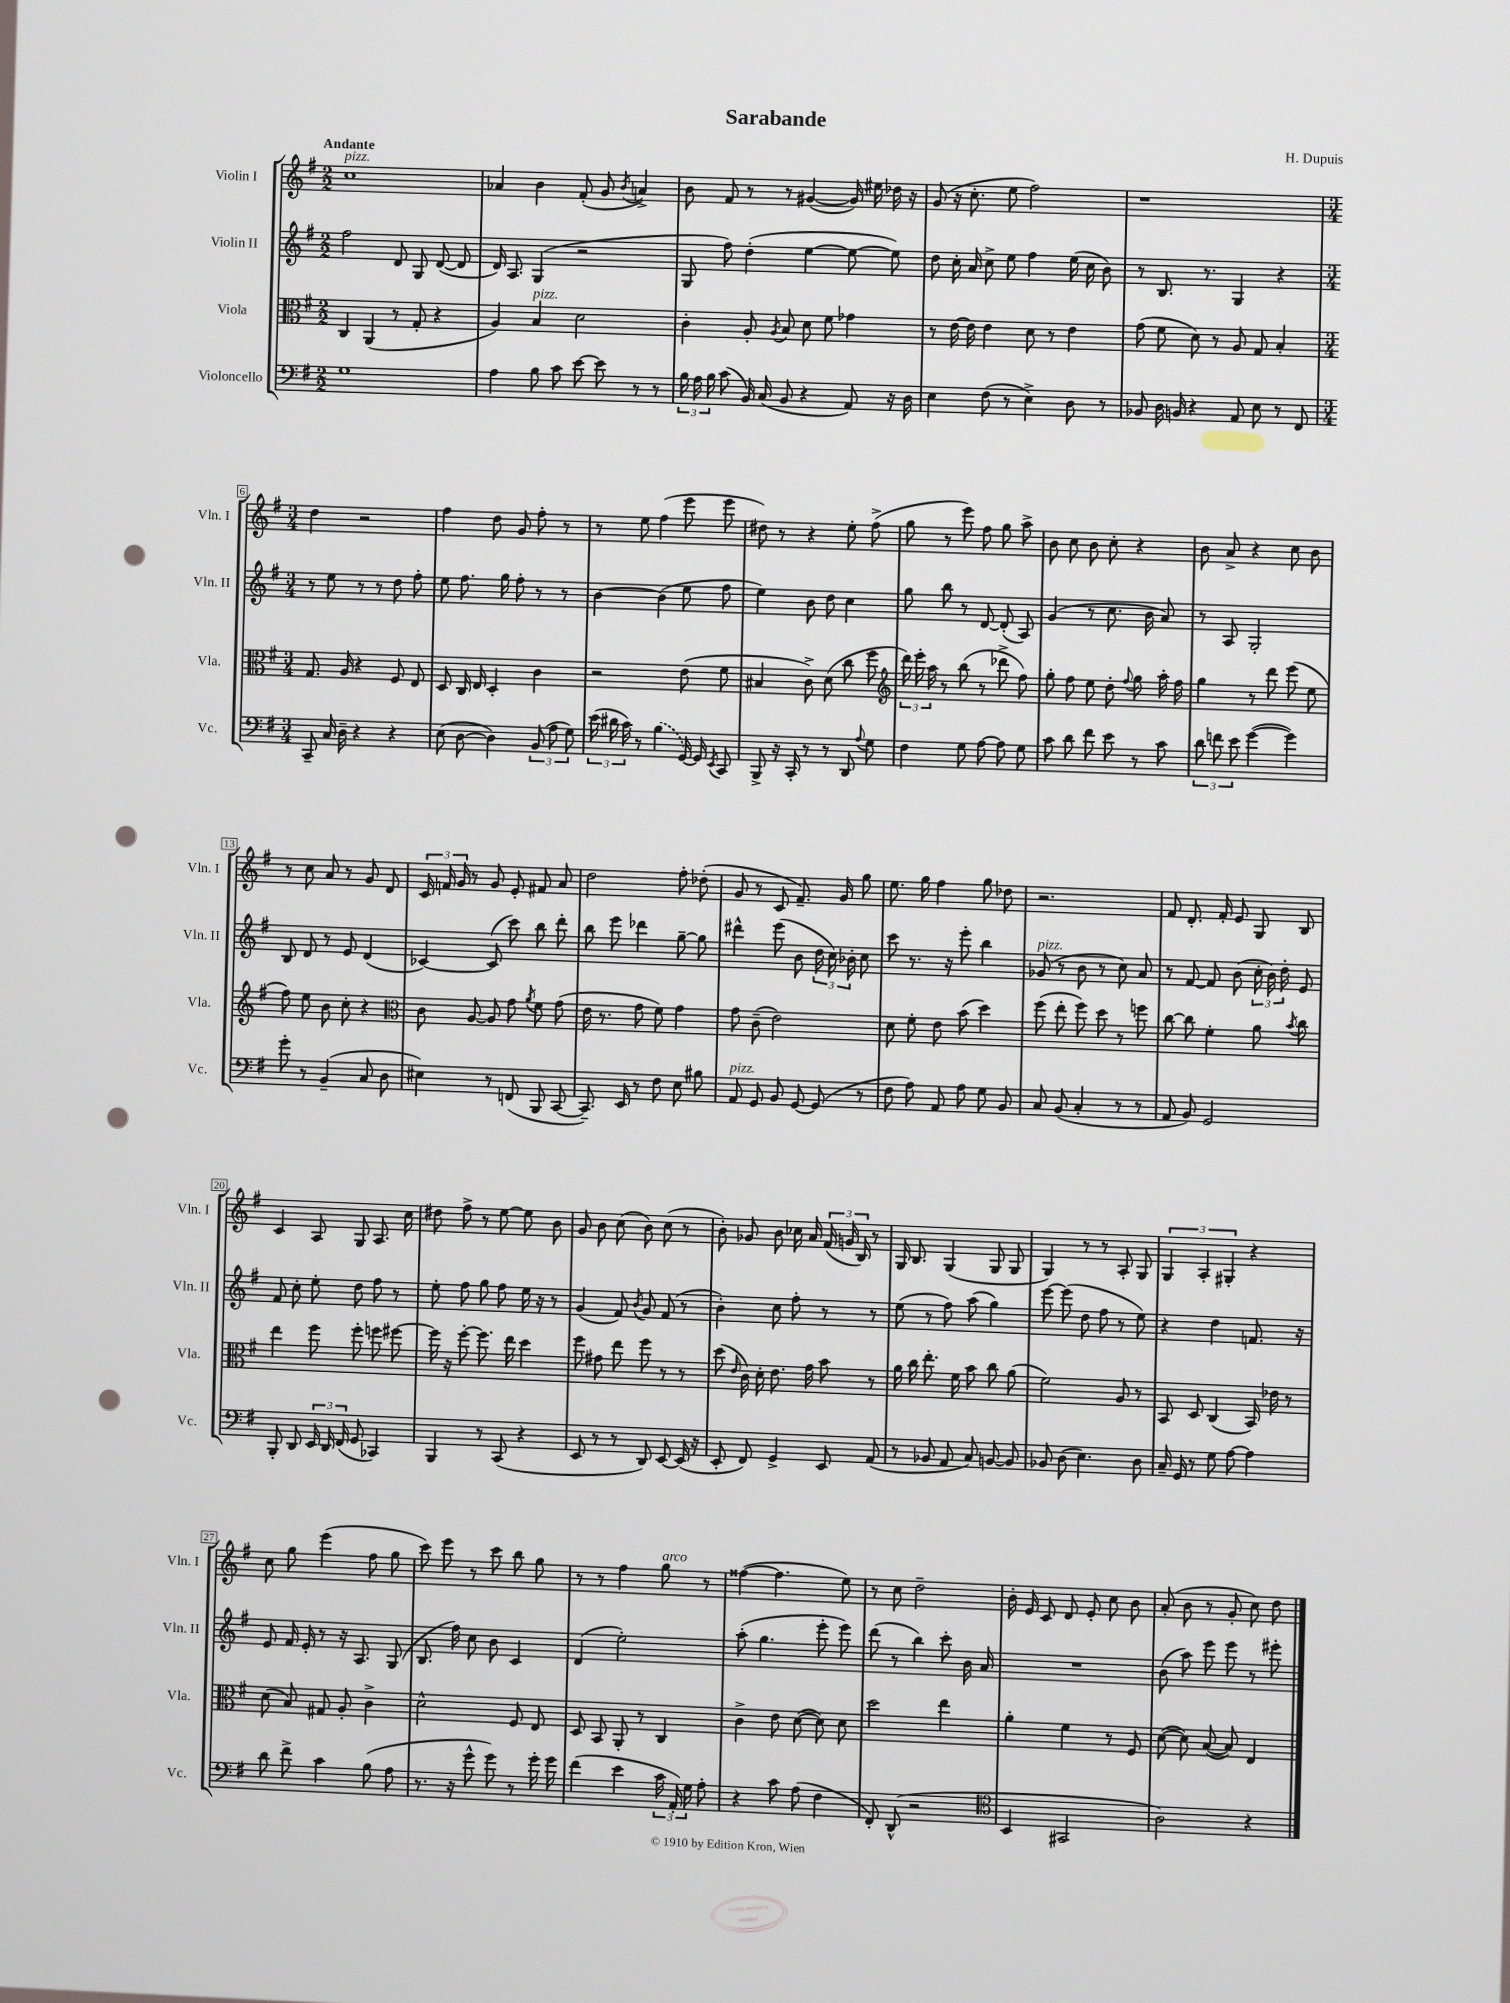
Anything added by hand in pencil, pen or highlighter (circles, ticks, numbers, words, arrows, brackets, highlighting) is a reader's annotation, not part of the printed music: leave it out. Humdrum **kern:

**kern	**kern	**kern	**kern
*part4	*part3	*part2	*part1
*staff4	*staff3	*staff2	*staff1
*I"Violoncello	*I"Viola	*I"Violin II	*I"Violin I
*I'Vc.	*I'Vla.	*I'Vln. II	*I'Vln. I
*clefF4	*clefC3	*clefG2	*clefG2
*k[f#]	*k[f#]	*k[f#]	*k[f#]
*M2/2	*M2/2	*M2/2	*M2/2
=1	=1	=1	=1
!	!	!	!LO:TX:a:B:t=Andante
!	!	!	!LO:TX:a:i:t=pizz.
1G	4C/	2ff#\	1cc
.	(4AA/	.	.
.	8r	8d/	.
.	8G'/	8G/	.
.	4r	([8d/	.
.	.	8d/]	.
=2	=2	=2	=2
4A\	4A/)	16d/)	4a-X/
.	.	8.A/	.
!	!LO:TX:a:i:t=pizz.	!	!
8B\	4B/	(4G/	4b\
8c\	.	.	.
[8e\	2d\	2r	(8f#'/
8e\]	.	.	8g/
.	.	.	8qb/
8r	.	.	4an^/)
8r	.	.	.
=3	=3	=3	=3
24B\	4c'\	8G/	8b\
24A\	.	.	.
24B\	.	.	.
(8c\	.	8ff#\)	8f#/
16BB/)	8A'/	(4dd'\	8r
(16C/	.	.	.
.	8qA/	.	.
8BB/	8B/	.	8r
4r	8d\	[4ee\	([4g#X/
.	8f#\	.	.
8AA/)	4g-X\	8ee\_	16g#/])
.	.	.	16ee#X\
16r	.	8ee\])	16dd-X\
16D\	.	.	16r
=4	=4	=4	=4
4E\	8r	8dd\	(8g/
.	[16e\	16cc'\	16r
.	16e\]	16a/	8.cc'\
(8F#\	4e\	8cc^\	.
8r	.	8ee\	8ee\
4E^\)	8d\	4ff#\	2ff#\)
.	8r	.	.
8D\	4e\	(16ee\	.
.	.	16cc\	.
8r	.	8b\)	.
=5	=5	=5	=5
8BB-X/	(8g\	8r	1r
16D\	8f#\	8.B/	.
16BBn/	.	.	.
4r	8d\)	.	.
.	.	8.r	.
.	8r	.	.
8AA/	8A/	4G/	.
8E\	8G/	.	.
8r	4B'/	4r	.
8FF#/	.	.	.
!!LO:LB:g=z
=6	=6	=6	=6
*M3/4	*M3/4	*M3/4	*M3/4
8CC~/	8.G/	8r	4dd\
16C/	.	8ee\	.
16D~\	16A/	.	.
4r	4r	8r	2r
.	.	8r	.
4r	8F#/	8dd\	.
.	8E/	8ff#'\	.
=7	=7	=7	=7
(8E\	8D/	8ee\	4ff#\
[8D\	16C/	8.ff#\	.
.	16E/	.	.
4D\])	4D'/	.	8dd\
.	.	16gg\	.
.	.	8ff#'\	8g/
(12BB/	4c\	8r	8ff#'\
12A\	.	.	.
.	.	8r	8r
12G\)	.	.	.
=8	=8	=8	=8
(24e\	2r	[4b\	8r
24d#X\	.	.	.
24c\)	.	.	.
8r	.	.	8ee\
(4B\	.	(4b\]	(4ff#\
[16GG/)	(8e\	8ee\	8eee\
16GG/]	.	.	.
8qEE/	.	.	.
8CC/	8f#\	8ff#\	8eee\
=9	=9	=9	=9
8BBB^/	4B#X/	4ee\)	8dd#X\)
16r	.	.	8r
16CC'/	.	.	.
8r	8c^\)	8b\	4r
8r	(8d\	8dd\	.
8DD/	8cc\	4cc\	8ee'\
8qqA/	.	.	.
8G\	8ff#\	.	(8ff#^\
=10	=10	=10	=10
*	*clefG2	*	*
4F#\	24ddd\)	8gg\	8gg\
.	24eee'\	.	.
.	24aa\	.	.
.	8r	8bb\	8r
8G\	(8bb\	8r	8eee\)
[8A\	8r	[8d/	8ff#\
8A\]	8ddd-X^\	(8d'/]	8gg\
8G\	8ff#\)	8A/)	8aa^\
=11	=11	=11	=11
8c\	8gg'\	(4g/	8b\
8d\	8ff#\	.	8cc\
8f#\	8ee\	8r	8b\
8e\	8dd'\	8.cc\	8cc'\
.	8qqff#/	.	.
8r	8gg\	.	4r
.	.	16b\	.
8c\	16aa'\	8a/)	.
.	16ff#\	.	.
=12	=12	=12	=12
12d\	4gg\	8r	8b\
12fn\	.	.	.
.	.	8A/	8a^/
12e\	.	.	.
([4g\	8r	2G'/	4r
.	8ddd\	.	.
4g\])	(8eee\	.	8cc\
.	8ee\	.	8b\
!!LO:LB:g=z
=13	=13	=13	=13
8g'\	8ff#\)	8B/	8r
8r	8ee\	8d/	8cc\
(4BB~/	8b\	8r	8a/
.	8cc'\	8e/	8r
8C/	4r	(4d/	8g/
8D\	.	.	8d/
=14	=14	=14	=14
*	*clefC3	*	*
4E#X\)	8c\	[4c-X/)	24c/
.	.	.	24fn/
.	.	.	24g/
.	[8A/	.	8r
8r	8A/]	(8c-/]	8g/
(8FFn/	8g\	8ccc\)	8e'/
.	8qa/	.	.
8BBB/	8f#\	8bb\	8f#X/
[8CC/	(8g\	8ddd'\	8a/
=15	=15	=15	=15
8.CC~/])	16e\	8bb\	2dd\
.	8.r	.	.
.	.	8eee\	.
16EE/	.	.	.
8r	8g\	4ddd-X\	.
8F#\	8f#\)	.	.
8E\	4g\	[8gg~\	8ff#'\
8B#X\	.	8gg\]	(8dd-X'\
=16	=16	=16	=16
!LO:TX:a:i:t=pizz.	!	!	!
8AA/	8g\	4ddd#X^^\	8g/
8GG/	(8c~\	.	8r
8BB/	2e\)	(8eee\	8c/
[8GG/	.	8b\	8.f#~/)
(8GG/]	.	24dd\	.
.	.	24cc\)	.
.	.	.	16g/
.	.	24b-X'\	.
8r	.	8cc\	8gg\
=17	=17	=17	=17
8F#\	8d\	8ccc\	8.ee\
8A\)	8f#'\	8.r	.
.	.	.	16gg\
8AA/	8e\	.	4ff#\
.	.	16r	.
8A\	(8b\	8eee'\	.
8G\	4dd\)	4bb\	8gg\
8BB/	.	.	8dd-X\
=18	=18	=18	=18
!	!	!LO:TX:a:i:t=pizz.	!
8C/	(8ff#\	(8g-X/	2.r
(8BB/	8ee'\	8r	.
4C'/	8ff#\)	8b\	.
.	8dd\	8r	.
8r	8r	8cc\)	.
8r	8ffn\	8a/	.
=19	=19	=19	=19
8AA/	[8cc\	8r	8f#/
8BB/)	8cc\]	[8f#/	8.d'/
2GG/	4f#'\	8f#/]	.
.	.	.	16f#'/
.	.	(8b\	8e/
.	8a\	24cc'\	8G/
.	.	24b\)	.
.	.	24dd'\	.
.	8qb/	.	.
.	8cc\	8e/	8B/
!!LO:LB:g=z
=20	=20	=20	=20
8BBB'/	4ee\	8f#/	4c/
8DD/	.	8cc'\	.
24EE/	8ff#\	8ee'\	8A/
24DD/	.	.	.
(24FF#/	.	.	.
8GG/	8ff#'\	8dd\	8G/
4CC-X/)	8ffn\	8ff#\	8.A/
.	[8ff#X\	8r	.
.	.	.	16cc\
=21	=21	=21	=21
4BBB/	16ff#\]	8ee'\	8dd#X\
.	16r	.	.
.	[8ff#'\	8ff#\	8ff#^\
8r	8.ff#\]	8gg\	8r
(8CC/	.	8ff#\	[8ee\
.	16ee\	.	.
4r	4dd\	16ee\	8ee\]
.	.	16r	.
.	.	8r	8b\
=22	=22	=22	=22
8EE/	8ff#\	(4g/	8g/
8r	8g#X\	.	8b\
8r	8ee\	8f#/)	(8cc\
.	.	8qb/	.
8DD/)	8ff#\	8g/	8b\)
[8EE/	8r	(8f#/	(8cc\
(16EE/]	8r	8r	8r
16r	.	.	.
=23	=23	=23	=23
8EE'/	(8dd\	4b'\)	8b'\)
.	16qqe/	.	.
8FF#/)	16c\)	.	8g-X/
.	16d'\	.	.
4GG^/	8.e\	8cc\	8b\
.	.	8ff#'\	16cc-X\
.	16g\	.	16a/
8EE/	8b\	8r	(24f#/
.	.	.	24gn/
.	.	.	24B/)
(8AA/	8r	8r	8r
=24	=24	=24	=24
8r	16a\	(8ee\	16G/
.	16cc\	.	8.B/
8BB-X/	8.ee'\	8r	.
8AA/	.	8ff#\)	(4G/
.	16f#\	.	.
8C/)	8b\	(8aa\	.
[8BBn/	8cc\	4gg\)	8G/
8BB/]	(8a\	.	8G/
=25	=25	=25	=25
8BB-X/	2f#\)	[8eee\	4G/)
(8D\	.	(8eee\]	.
4.E\)	.	8dd\	8r
.	.	8ff#\	8r
.	8A/	8r	8A'/
8D\	8r	8ee\)	8G/
=26	=26	=26	=26
16C~/	8BB/	4r	6G/
16GG/	.	.	.
8r	8D/	.	.
.	.	.	6A'/
8G\	(4C/	4dd\	.
.	.	.	6G#X'/
[8A\	.	.	.
4A\]	16BB/)	8.fn/	4r
.	16e-X\	.	.
.	8r	.	.
.	.	16r	.
!!LO:LB:g=z
=27	=27	=27	=27
8d\	(8d\	8e/	8cc\
8f#^\	8B/)	16f#/	8gg\
.	.	16e'/	.
4c\	8G#X/	8r	(4eee\
.	8A'/	16r	.
.	.	8.A/	.
(8B\	4c^\	.	8ff#\
8A\	.	(8G/	8gg\
=28	=28	=28	=28
8.r	2d^^\	8.B/	8ccc\)
.	.	.	8eee\
16r	.	16ff#\)	.
8g^^\	.	8cc\	8r
8g\)	.	8b\	8ccc\
8r	8F#/	4c/	8bb\
16g'\	8E/	.	8gg\
16g\	.	.	.
=29	=29	=29	=29
(4f#\	8D/	(4d/	8r
.	8BB/	.	8r
4e\	8AA'/	2ee'\)	4ff#\
.	8r	.	.
!	!	!	!LO:TX:a:i:t=arco
24c\	4C/	.	8gg\
24AA'/)	.	.	.
24G\	.	.	.
8A'\	.	.	8r
=30	=30	=30	=30
4r	4c^\	(8aa'\	([4ff##X\
.	.	4.gg\	.
8c\	8e\	.	4.ff##\]
(8A\	([8d\	.	.
4F#\	8d\])	8eee'\	.
.	8d\	8eee\)	8ee\)
=31	=31	=31	=31
8FF#'/)	2dd\	(8ddd\	8r
(8DD^^/	.	8r	8cc\
2r	.	4bb\)	2dd~\
.	4ee\	8ccc'\	.
.	.	16b\	.
.	.	16a/	.
=32	=32	=32	=32
*clefC4	*	*	*
4BB/	4a'\	2.r	16b'\
.	.	.	16e/
.	.	.	8c/
2GG#X/	4f#\	.	8d/
.	.	.	8e'/
.	8r	.	8cc\
.	8F#/	.	8b\
=33	=33	=33	=33
2A\)	([8d\	(8b\	(8a'/
.	8d\])	8aa\)	8b\
.	([8B/	8eee\	8r
.	8B/])	8eee\	8g'/
4r	4E/	8r	8cc\)
.	.	8eee#X'\	8dd\
==	==	==	==
*-	*-	*-	*-
